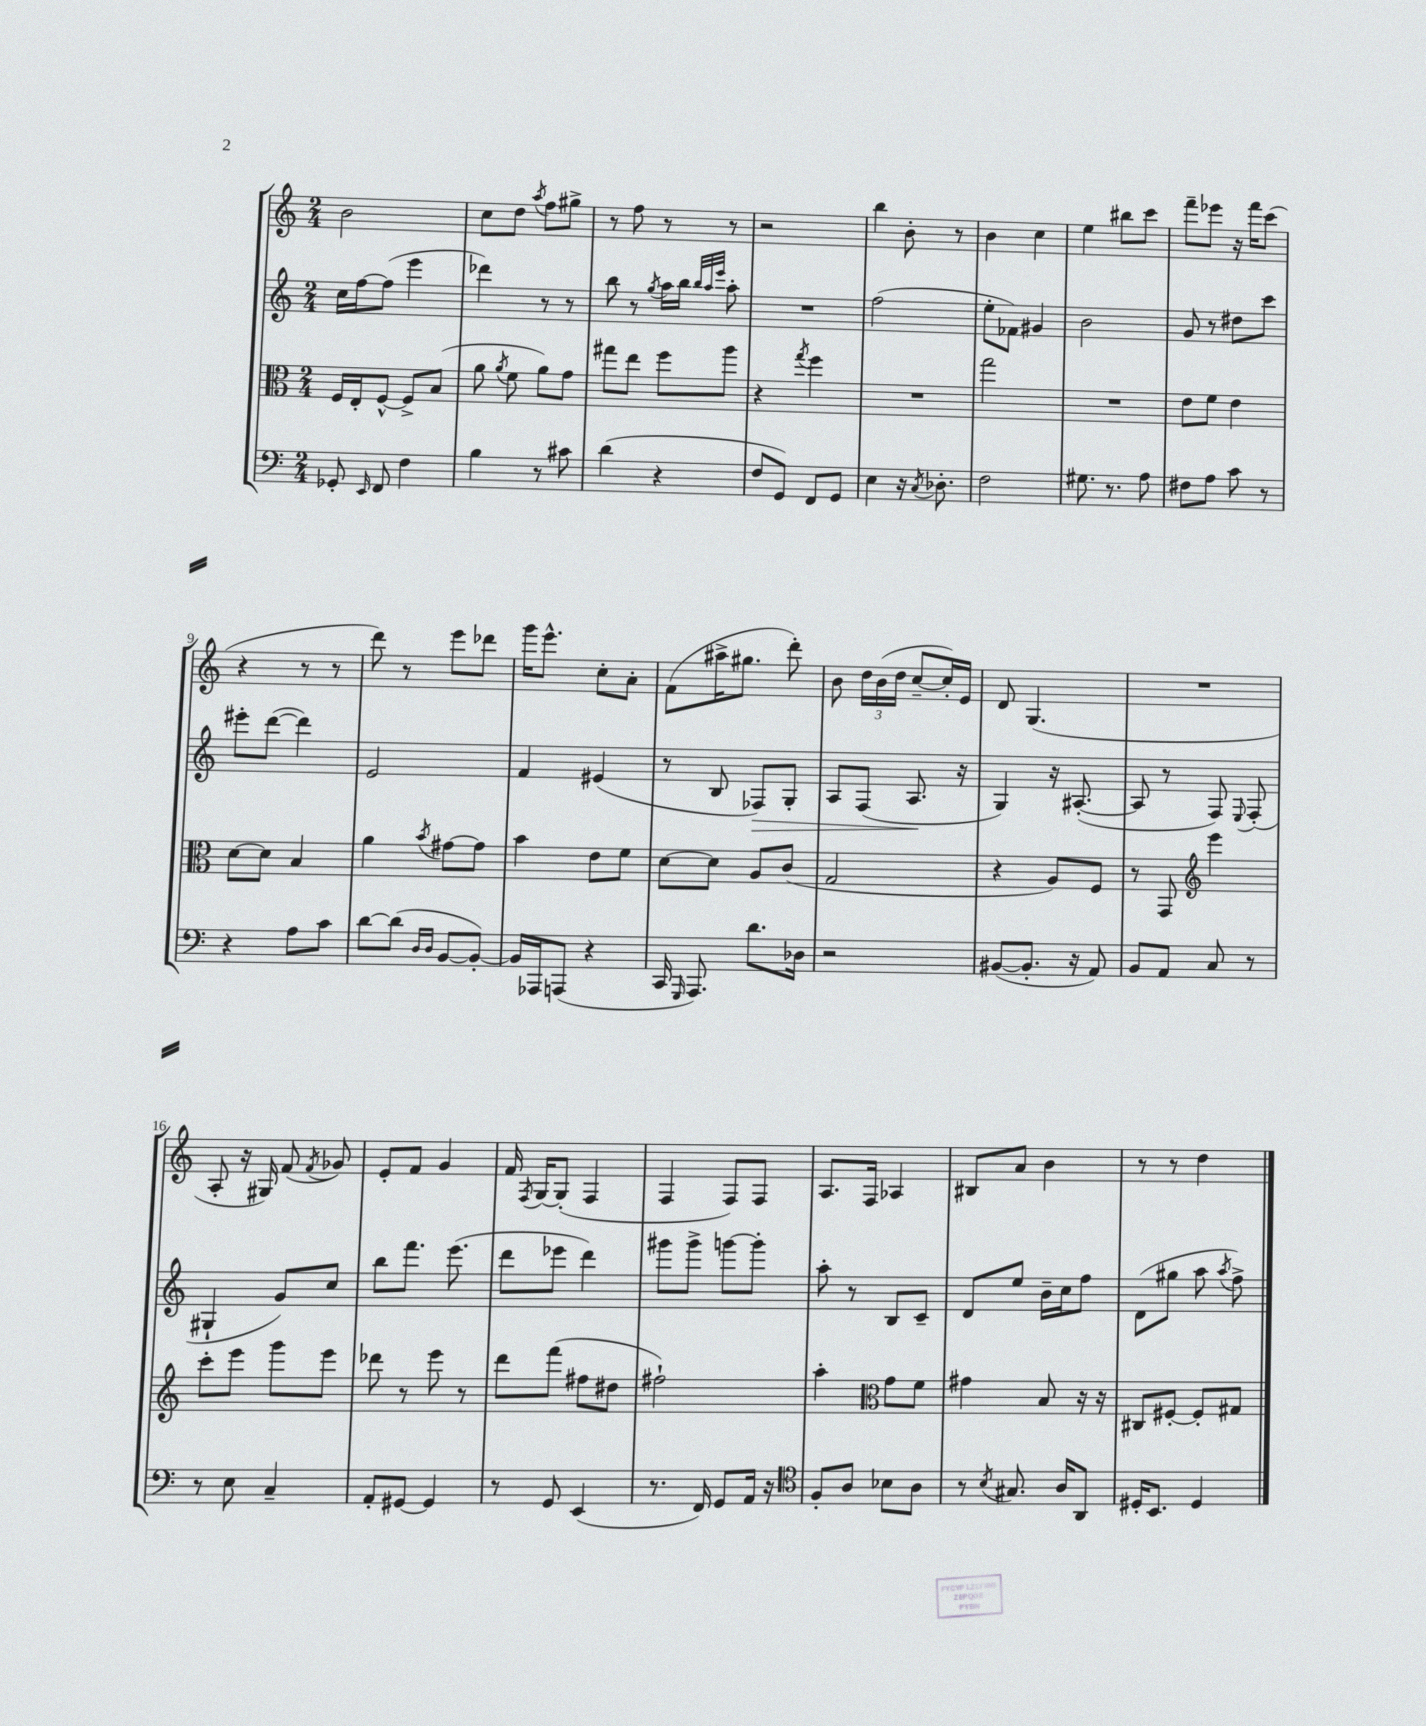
<<
\new StaffGroup <<
\new Staff = "s0" {
    \clef treble \key c \major \numericTimeSignature \time 2/4
    \autoBeamOff b'2 |
    c''8[ d''8] \acciaccatura { a''8 } f''8[ gis''8]-> |
    r8 f''8 r8 r8 |
    r2 |
    b''4 b'8-. r8 |
    b'4 c''4 |
    e''4 bis''8[ c'''8] |
    f'''8[-- ees'''8] r16 f'''16[ c'''8]( |
    r4 r8 r8 |
    d'''8) r8 e'''8[ des'''8] |
    g'''16[ e'''8.]-^ c''8[-. a'8]-. |
    f'8[( ais''16-> gis''8.] d'''8-.) |
    b'8 \tuplet 3/2 { d''16[ b'16( d''16] } c''8[~-- c''16-.) e'16] |
    d'8 g4.( |
    R2 |
    a8-. r16 gis16) f'8( \acciaccatura { f'8 } ges'8) |
    e'8[-. f'8] g'4 |
    f'16 \acciaccatura { f8 } g16[~ g8]-.( f4 |
    f4 f8[) f8] |
    a8.[ f16] aes4 |
    bis8[ a'8] b'4 |
    r8 r8 d''4 \bar "|." |
}
\new Staff = "s1" {
    \clef treble \key c \major \numericTimeSignature \time 2/4
    \autoBeamOff c''16[ f''16~ f''8]( e'''4 |
    des'''4) r8 r8 |
    b''8 r8 \acciaccatura { g''8 } a''16[ b''16] \grace { b''32[ a''32 e'''32] } a''8-. |
    R2 |
    f''2( |
    e''8[-. fes'8]) gis'4 |
    b'2 |
    g'8 r8 dis''8[ c'''8] |
    eis'''8[-. d'''8]~( d'''4) |
    e'2 |
    f'4 eis'4( |
    r8 b8 fes8[\>) g8]-. |
    a8[ f8]( a8.\! r16 |
    g4) r16 ais8.~-.( |
    ais8 r8 f8) \appoggiatura { e8 } f8-.( |
    gis4-! g'8[) c''8] |
    b''8[ f'''8.] e'''8.( |
    d'''8[ ees'''8] d'''4) |
    gis'''8[ gis'''8]-> g'''8[~ g'''8]-. |
    a''8-. r8 b8[ c'8]-- |
    d'8[ e''8] b'16[-- c''16 f''8] |
    d'8[( gis''8] a''8 \acciaccatura { a''8 } f''8->) \bar "|." |
}
\new Staff = "s2" {
    \clef alto \key c \major \numericTimeSignature \time 2/4
    \autoBeamOff f16[ e16-. f8]~-^ f8[-> b8]( |
    a'8 \acciaccatura { a'8 } f'8 a'8[) g'8] |
    gis''8[ e''8] f''8[ a''8] |
    r4 \acciaccatura { g''8 } f''4 |
    R2 |
    g''2 |
    R2 |
    e'8[ f'8] e'4 |
    d'8[~ d'8] b4 |
    a'4 \acciaccatura { b'8 } gis'8[~ gis'8] |
    b'4 e'8[ f'8] |
    d'8[~ d'8] a8[ c'8]( |
    g2 |
    r4 a8[) f8] |
    r8 g,8 \clef treble e'''4 |
    c'''8[-. e'''8] g'''8[ e'''8] |
    des'''8 r8 e'''8 r8 |
    d'''8[ f'''8]( fis''8[ dis''8] |
    fis''2-!) |
    a''4-. \clef alto g'8[ f'8] |
    gis'4 b8 r16 r16 |
    cis8[ fis8]~-. fis8[-. gis8] \bar "|." |
}
\new Staff = "s3" {
    \clef bass \key c \major \numericTimeSignature \time 2/4
    \autoBeamOff ges,8-. \grace { e,16 } f,8 f4 |
    b4 r8 cis'8 |
    d'4( r4 |
    f8[ g,8]) f,8[ g,8] |
    e4 r16 \acciaccatura { c8 } des8.-. |
    f2 |
    gis8. r8. a8 |
    fis8[ a8] c'8 r8 |
    r4 a8[ c'8] |
    d'8[~ d'8]( \grace { d16[ d16] } b,8[~ b,8]~-.) |
    b,16[ aes,,16 a,,8]( r4 |
    c,16 \grace { g,,16 } a,,8.) d'8.[ des16] |
    r2 |
    bis,8[~( bis,8.]-. r16 a,8) |
    b,8[ a,8] c8 r8 |
    r8 e8 c4-- |
    a,8[-. gis,8]~ gis,4 |
    r8 g,8 e,4( |
    r8. f,16) g,8[ a,16] r16 |
    \clef tenor f8[-. a8] bes8[ a8] |
    r8 \acciaccatura { b8 } gis8. a16[ a,8] |
    dis16[-. b,8.] dis4 \bar "|." |
}
>>
>>
